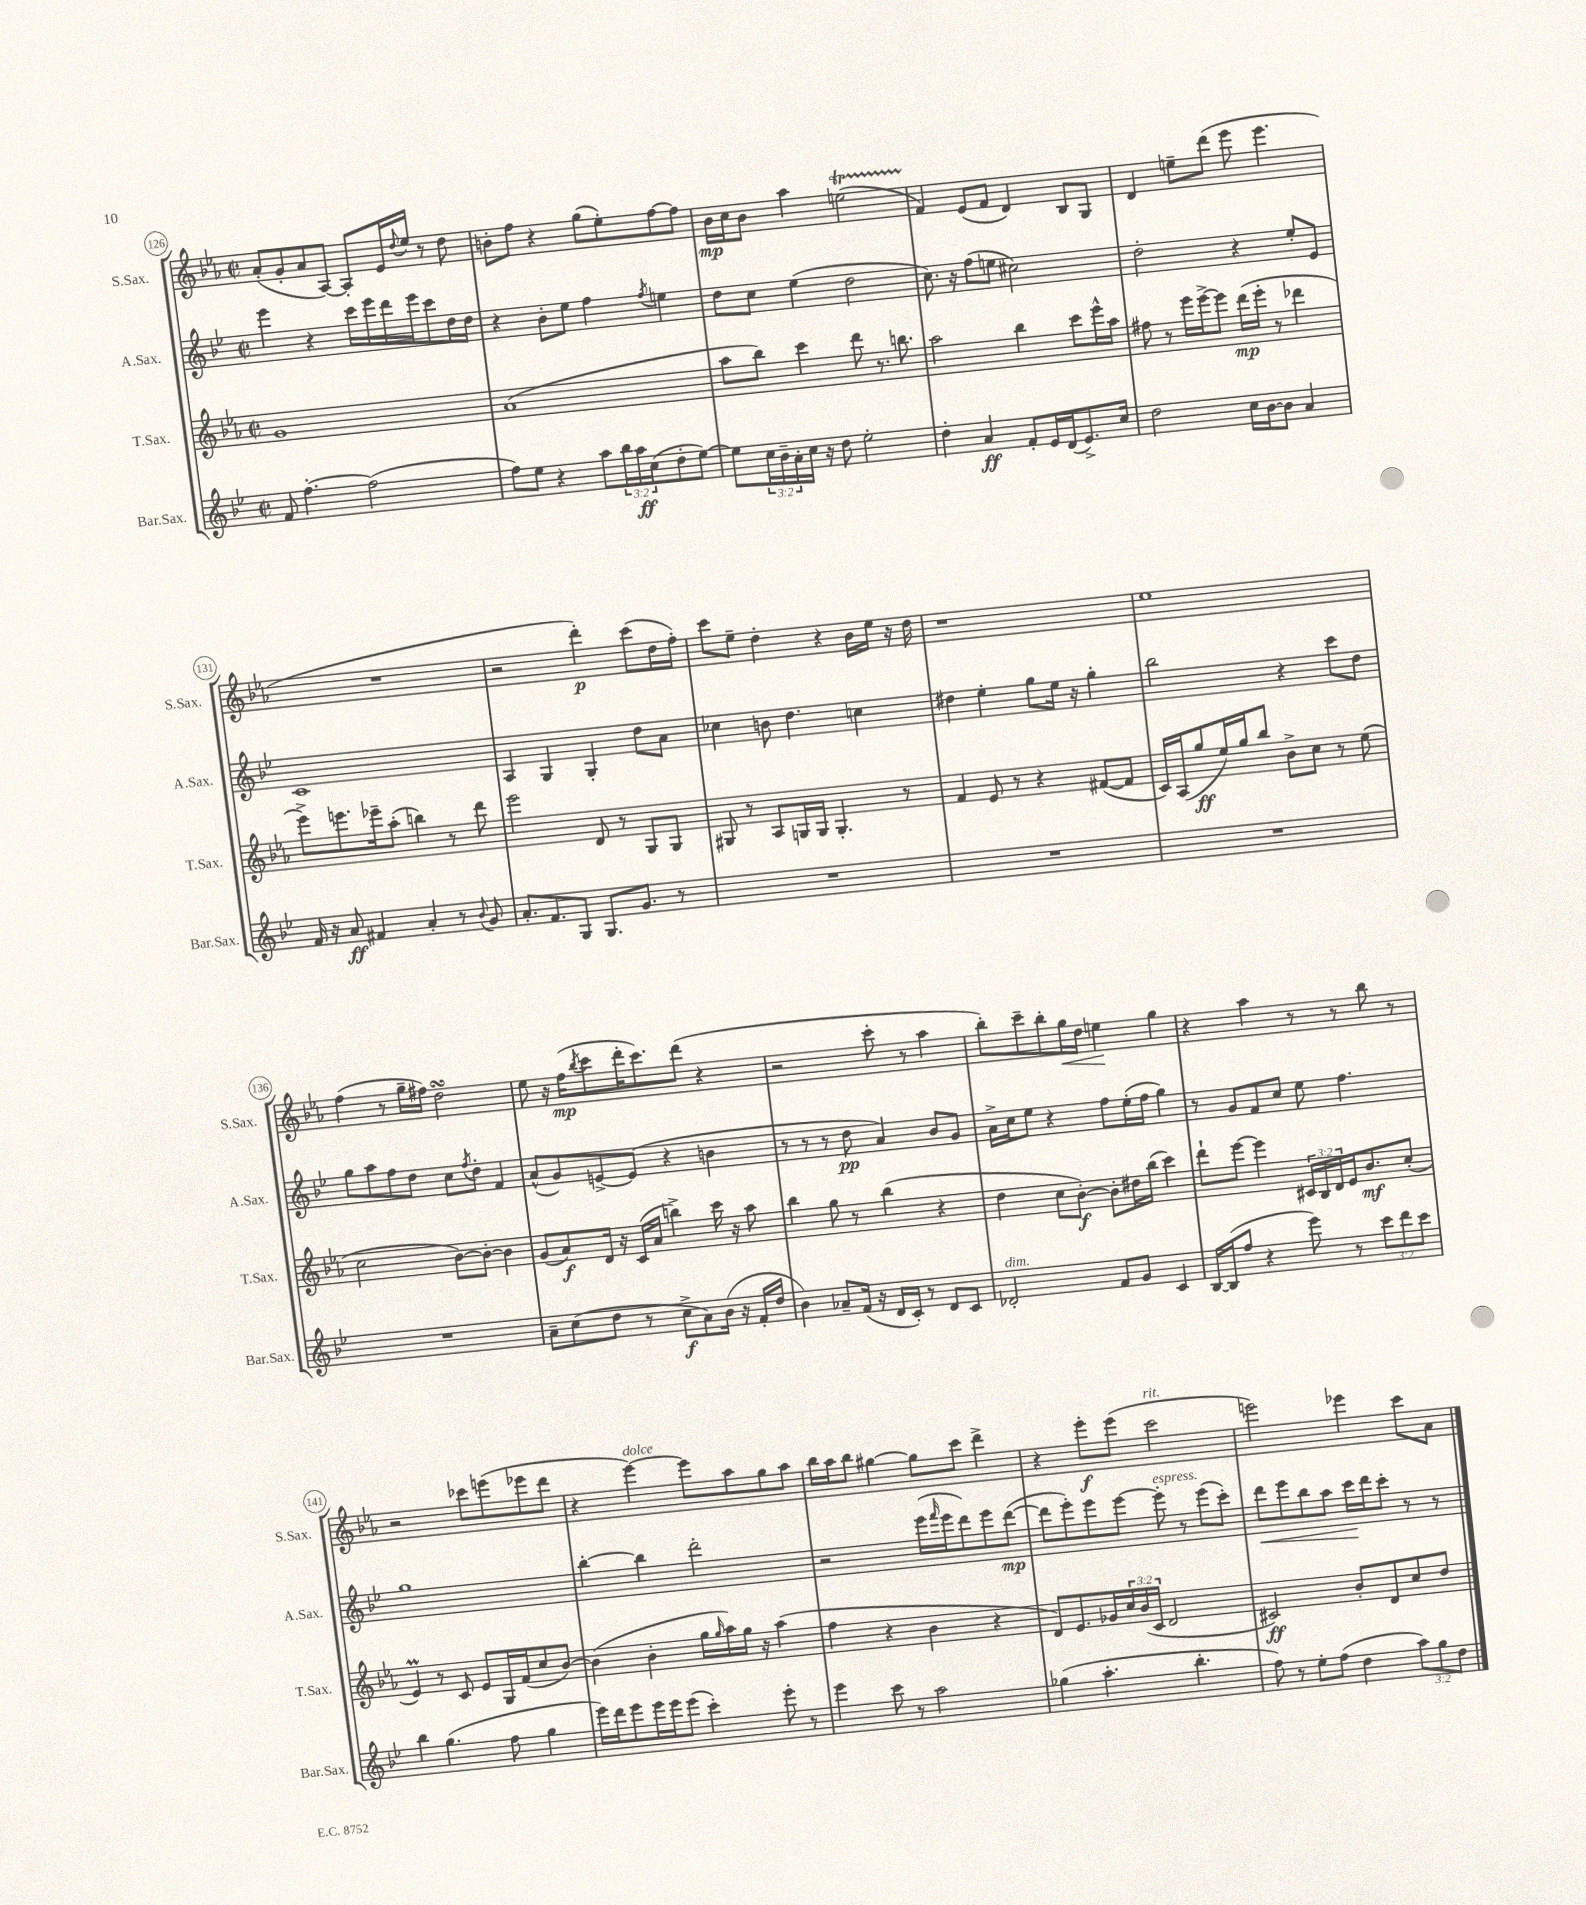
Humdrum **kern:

**kern	**dynam	**kern	**dynam	**kern	**dynam	**kern	**dynam
*part4	*part4	*part3	*part3	*part2	*part2	*part1	*part1
*staff4	*staff4	*staff3	*staff3	*staff2	*staff2	*staff1	*staff1
*I"Bar.Sax.	*	*I"T.Sax.	*	*I"A.Sax.	*	*I"S.Sax.	*
*I'Bar.Sax.	*	*I'T.Sax.	*	*I'A.Sax.	*	*I'S.Sax.	*
*clefG2	*	*clefG2	*	*clefG2	*	*clefG2	*
*k[b-e-]	*	*k[b-e-a-]	*	*k[b-e-]	*	*k[b-e-a-]	*
*M2/2	*	*M2/2	*	*M2/2	*	*M2/2	*
*met(c|)	*	*met(c|)	*	*met(c|)	*	*met(c|)	*
=126	=126	=126	=126	=126	=126	=126	=126
8f/	.	1g	.	4eee-\	.	(8a-'/L	.
[4.ff'\	.	.	.	.	.	8g'/	.
.	.	.	.	4r	.	8a-/	.
.	.	.	.	.	.	[8A-/J)	.
(2ff\]	.	.	.	16ccc\LL	.	8A-'/L]	.
.	.	.	.	16eee-\	.	.	.
.	.	.	.	16ddd\	.	16e-/L	.
.	.	.	.	.	.	8qqdd/	.
.	.	.	.	16eee-\J	.	16ee-/JJ	.
.	.	.	.	8ccc\	.	8r	.
.	.	.	.	16dd\L	.	8dd\	.
.	.	.	.	16dd\JJ	.	.	.
=127	=127	=127	=127	=127	=127	=127	=127
8ff\L)	.	(1a-	.	4r	.	8bn'\L	.
8ee-\J	.	.	.	.	.	8ff\J	.
4r	.	.	.	8b-'\L	.	4r	.
.	.	.	.	8ee-\J	.	.	.
8aa\L	.	.	.	4ff\	.	(8gg\L	.
24bb-\L	.	.	.	.	.	8ee-'\)	.
24aa\	ff	.	.	.	.	.	.
(24cc\J	.	.	.	.	.	.	.
.	.	.	.	8qff/	.	.	.
8dd'\	.	.	.	4een\	.	[8ff\	.
[8ee-\J)	.	.	.	.	.	8ff\J]	.
=128	=128	=128	=128	=128	=128	=128	=128
8ee-\L]	.	8aa-\L	.	8dd\L	.	16b-\LL	mp
.	.	.	.	.	.	16cc\J	.
24cc\L	.	8bb-\J)	.	8cc\J	.	8b-\J	.
24b-~\	.	.	.	.	.	.	.
24a'\	.	.	.	.	.	.	.
16cc\JJ	.	4ccc\	.	(4ee-\	.	4aa-\	.
16r	.	.	.	.	.	.	.
8dd\	.	.	.	.	.	.	.
2ee-'\	.	8ddd\	.	2dd\	.	(2eent\	.
.	.	8.r	.	.	.	.	.
.	.	8.bbn\	.	.	.	.	.
=129	=129	=129	=129	=129	=129	=129	=129
4dd'\	.	2aa-\	.	8.cc\)	.	4f/)	.
.	.	.	.	16r	.	.	.
4a/	ff	.	.	(8ff\L	.	(8e-/L	.
.	.	.	.	8een\J	.	8f/J	.
8f'/L	.	4bb-\	.	2cc#X\)	.	4d/)	.
16e-/L	.	.	.	.	.	.	.
(16d/J	.	.	.	.	.	.	.
8.e-^/)	.	8ccc\L	.	.	.	8B-/L	.
.	.	16eee-^^\L	.	.	.	8G/J	.
16cc/Jk	.	16aa-\JJ	.	.	.	.	.
=130	=130	=130	=130	=130	=130	=130	=130
2dd\	.	8ff#X\	.	2dd'\	.	4d/	.
.	.	8r	.	.	.	.	.
.	.	16eee-\LL	.	.	.	8een~\L	.
.	.	[16eee-^\J	.	.	.	.	.
.	.	8eee-\J]	.	.	.	(8ddd\J	.
16cc\LL	.	(16ddd\LL	mp	4r	.	8eee-\	.
[16b-\J	.	16eee-'\JJ	.	.	.	.	.
8b-\J]	.	8r	.	.	.	4.eee-\	.
4a/	.	4ddd-X\	.	8ee-'/L	.	.	.
.	.	.	.	8e-/J	.	.	.
!!LO:LB:g=z
=131	=131	=131	=131	=131	=131	=131	=131
16f/	.	8eee-^\L)	.	1c	.	1r	.
16r	.	.	.	.	.	.	.
8a/	ff	8.eeen\	.	.	.	.	.
4f#X/	.	.	.	.	.	.	.
.	.	16eee-X~\k	.	.	.	.	.
.	.	(8aa-'\J	.	.	.	.	.
4a'/	.	4bbn\)	.	.	.	.	.
8r	.	8r	.	.	.	.	.
8qqb-/	.	.	.	.	.	.	.
8g/	.	8ddd\	.	.	.	.	.
=132	=132	=132	=132	=132	=132	=132	=132
8.a'/L	.	2eee-\	.	4A/	.	2r	.
8.f/	.	.	.	.	.	.	.
.	.	.	.	4G/	.	.	.
8G/J	.	.	.	.	.	.	.
8.G/L	.	8d/	.	4G'/	.	4ddd'\)	p
.	.	8r	.	.	.	.	.
8.g/J	.	.	.	.	.	.	.
.	.	8G/L	.	8dd\L	.	(8ccc\L	.
8r	.	8G/J	.	8a\J	.	16dd\L	.
.	.	.	.	.	.	16ff'\JJ)	.
=133	=133	=133	=133	=133	=133	=133	=133
1r	.	8G#X/	.	4cc-X\	.	8ccc\L	.
.	.	8r	.	.	.	8ee-~\J	.
.	.	8A-/L	.	8bn\	.	4dd'\	.
.	.	16Gn/L	.	4.dd\	.	.	.
.	.	16G/JJ	.	.	.	.	.
.	.	4.G'/	.	.	.	4r	.
.	.	.	.	4ccn\	.	16b-\LL	.
.	.	.	.	.	.	16ee-\JJ	.
.	.	8r	.	.	.	16r	.
.	.	.	.	.	.	16dd\	.
=134	=134	=134	=134	=134	=134	=134	=134
1r	.	4f/	.	4dd#X\	.	1r	.
.	.	8e-/	.	4ee-'\	.	.	.
.	.	8r	.	.	.	.	.
.	.	4r	.	8gg\L	.	.	.
.	.	.	.	16ee-\Jk	.	.	.
.	.	.	.	16r	.	.	.
.	.	([8f#X/L	.	4gg'\	.	.	.
.	.	8f#/J]	.	.	.	.	.
=135	=135	=135	=135	=135	=135	=135	=135
1r	.	16c/LL)	.	2bb-\	.	1ee-	.
.	.	(16A-/J	.	.	.	.	.
.	.	8gg/	ff	.	.	.	.
.	.	16ee-/L)	.	.	.	.	.
.	.	16gg/J	.	.	.	.	.
.	.	8bb-/J	.	.	.	.	.
.	.	8b-^\L	.	4r	.	.	.
.	.	8cc\J	.	.	.	.	.
.	.	8r	.	8ccc\L	.	.	.
.	.	(8ee-\	.	8dd\J	.	.	.
!!LO:LB:g=z
=136	=136	=136	=136	=136	=136	=136	=136
1r	.	2cc\	.	8gg\L	.	(4ff\	.
.	.	.	.	8aa\	.	.	.
.	.	.	.	8ff\	.	8r	.
.	.	.	.	8dd\J	.	16gg~\LL	.
.	.	.	.	.	.	16ff#X\JJ)	.
.	.	[8b-\L)	.	8cc\L	.	2ddsSsS\	.
.	.	.	.	8qff/	.	.	.
.	.	8b-'\J_	.	8dd'\J	.	.	.
.	.	4b-\]	.	4f/	.	.	.
=137	=137	=137	=137	=137	=137	=137	=137
8a~\L	.	(8g/L	.	(8a^^/L	.	8ee-\	.
(8cc\	.	8a-/)	f	8g/)	.	16r	.
.	.	.	.	.	.	(16ff\KL	mp
.	.	.	.	.	.	8qbb-/	.
8dd\J	.	16d/Jk	.	[8en^/	.	8ccc\	.
.	.	16r	.	.	.	.	.
8r	.	(16c/LL	.	(8e/J]	.	16ddd'\K	.
.	.	16a-/JJ	.	.	.	8.ccc\)	.
8cc^\L	f	4bbn^\)	.	4r	.	.	.
8a\)	.	.	.	.	.	(8ddd\J	.
(16b-\Jk	.	16ccc\	.	4bn\	.	4r	.
16r	.	16r	.	.	.	.	.
16f'/LL	.	8aa-\	.	.	.	.	.
16dd/JJ	.	.	.	.	.	.	.
=138	=138	=138	=138	=138	=138	=138	=138
4b-\)	.	4bb-\	.	8r	.	2r	.
.	.	.	.	8r	.	.	.
8a-X~/L	.	8gg\	.	8r	.	.	.
(16f/Jk	.	8r	.	8dd\	pp	.	.
16r	.	.	.	.	.	.	.
16d/LL	.	(4bb-\	.	4a/)	.	8ccc'\	.
16c'/JJ)	.	.	.	.	.	.	.
8r	.	.	.	.	.	8r	.
8d/L	.	4r	.	8b-/L	.	4aa-\	.
8c/J	.	.	.	8g/J	.	.	.
=139	=139	=139	=139	=139	=139	=139	=139
!LO:TX:a:i:t=dim.	!	!	!	!	!	!	!
2d-X'/	.	4dd\	.	16a^\LL	.	8bb-'\L)	.
.	.	.	.	16cc\J	.	.	.
.	.	.	.	8ee-\J	.	8ccc~\	.
.	.	8cc\L	.	4r	.	8bb-'\	.
!	!	!	!	!	!	!	!LO:HP:b
.	.	[8b-'\J)	f	.	.	16gg\L	<
.	.	.	.	.	.	16dd\JJ	.
8f/L	.	8b-'\L]	.	8ff\L	.	4een\	.
8g/J	.	16dd#X\L	.	(16ee-'\L	.	.	.
.	.	(16bb-\JJ	.	16ff\JJ	.	.	.
4c/	.	4ccc\)	.	4gg\)	.	4gg\	[
=140	=140	=140	=140	=140	=140	=140	=140
[16B-/LL	.	8ddd`\L	.	8r	.	4r	.
(16B-/J]	.	.	.	.	.	.	.
8ff/J	.	[8eee-\J	.	8g/L	.	.	.
4r	.	4eee-\]	.	8f/	.	4aa-\	.
.	.	.	.	8cc/J	.	.	.
8eee-\)	.	24c#X/LL	.	8ee-\	.	8r	.
.	.	24B-/	.	.	.	.	.
.	.	24d/	.	.	.	.	.
8r	.	16e-/J	.	4.ff\	.	8r	.
.	.	8.b-/	mf	.	.	.	.
12ccc\L	.	.	.	.	.	8bb-\	.
12ddd\	.	.	.	.	.	.	.
.	.	(8cc'/J	.	.	.	8r	.
12ccc\J	.	.	.	.	.	.	.
!!LO:LB:g=z
=141	=141	=141	=141	=141	=141	=141	=141
4bb-\	.	4e-M/)	.	1gg	.	2r	.
(4.gg\	.	8r	.	.	.	.	.
.	.	8c/	.	.	.	.	.
.	.	8e-/L	.	.	.	8ccc-X\L	.
8ff\	.	16G/L	.	.	.	(8eeen\	.
.	.	(16f/J	.	.	.	.	.
4gg\	.	8cc/	.	.	.	8eee-X\	.
.	.	[8b-/J)	.	.	.	8ddd\J	.
=142	=142	=142	=142	=142	=142	=142	=142
16eee-\LL)	.	(4b-\]	.	[4bb-'\	.	4r	.
16ddd\J	.	.	.	.	.	.	.
8eee-\	.	.	.	.	.	.	.
!	!	!	!	!	!	!LO:TX:a:i:t=dolce	!
16eee-\L	.	4b-'\	.	4bb-\]	.	[4eee-\)	.
16eee-\J	.	.	.	.	.	.	.
(8eee-\J	.	.	.	.	.	.	.
4ccc'\)	.	16gg\LL	.	2ddd'\	.	8eee-\L]	.
.	.	16qqgg/	.	.	.	.	.
.	.	16aa-\)	.	.	.	.	.
.	.	16gg\JJ	.	.	.	8aa-\	.
.	.	16r	.	.	.	.	.
8eee-'\	.	(4aa-\	.	.	.	8gg\	.
8r	.	.	.	.	.	8aa-\J	.
=143	=143	=143	=143	=143	=143	=143	=143
4eee-\	.	4ff\	.	2r	.	16bb-\LL	.
.	.	.	.	.	.	16aa-\J	.
.	.	.	.	.	.	8bb-\J	.
8ccc\	.	4r	.	.	.	[4gg#X\	.
8r	.	.	.	.	.	.	.
2aa\	.	4b-\	.	(16eee-\LL	.	8gg#\L]	.
.	.	.	.	16qqfff/	.	.	.
.	.	.	.	16eee-\J	.	.	.
.	.	.	.	8ddd\)	.	8ccc\J	.
.	.	4r	.	8eee-\	.	4ddd^\	.
.	.	.	.	([8ddd\J	mp	.	.
=144	=144	=144	=144	=144	=144	=144	=144
(4gg-X\	.	8d/L)	.	8ddd\L]	.	4r	.
.	.	8.e-/	.	8eee-'\)	.	.	.
4.aa'\	.	.	.	8eee-\	.	8eee-'\L	f
.	.	16g-X/L	.	.	.	.	.
.	.	24cc/	.	[8eee-\J	.	(8eee-\J	.
.	.	(24b-/	.	.	.	.	.
.	.	24c/JJ	.	.	.	.	.
!	!	!	!	!	!	!LO:TX:a:i:t=rit.	!
!	!	!	!	!LO:TX:a:i:t=espress.	!	!	!
.	.	2d/	.	8eee-'\]	.	2ccc\	.
4.bb-'\	.	.	.	8r	.	.	.
.	.	.	.	(8eee-\L	.	.	.
.	.	.	.	8ccc'\J)	.	.	.
=145	=145	=145	=145	=145	=145	=145	=145
!	!	!	!	!	!LO:HP:b	!	!
8ff\)	.	2c#X/)	ff	8ddd\L	<	2eeen\)	.
8r	.	.	.	8eee-\	.	.	.
8ee-'\L	.	.	.	8bb-\	.	.	.
(8ff\J	.	.	.	8aa\J	.	.	.
4dd\	.	8b-'/L	.	16ccc\LL	.	4eee-X\	.
.	.	.	.	16ddd\J	[	.	.
.	.	8d/	.	8ccc'\J	.	.	.
12aa\L)	.	8cc/	.	8r	.	8ccc\L	.
12gg\	.	.	.	.	.	.	.
.	.	8dd/J	.	8r	.	8a-\J	.
12dd\J	.	.	.	.	.	.	.
==	==	==	==	==	==	==	==
*-	*-	*-	*-	*-	*-	*-	*-
